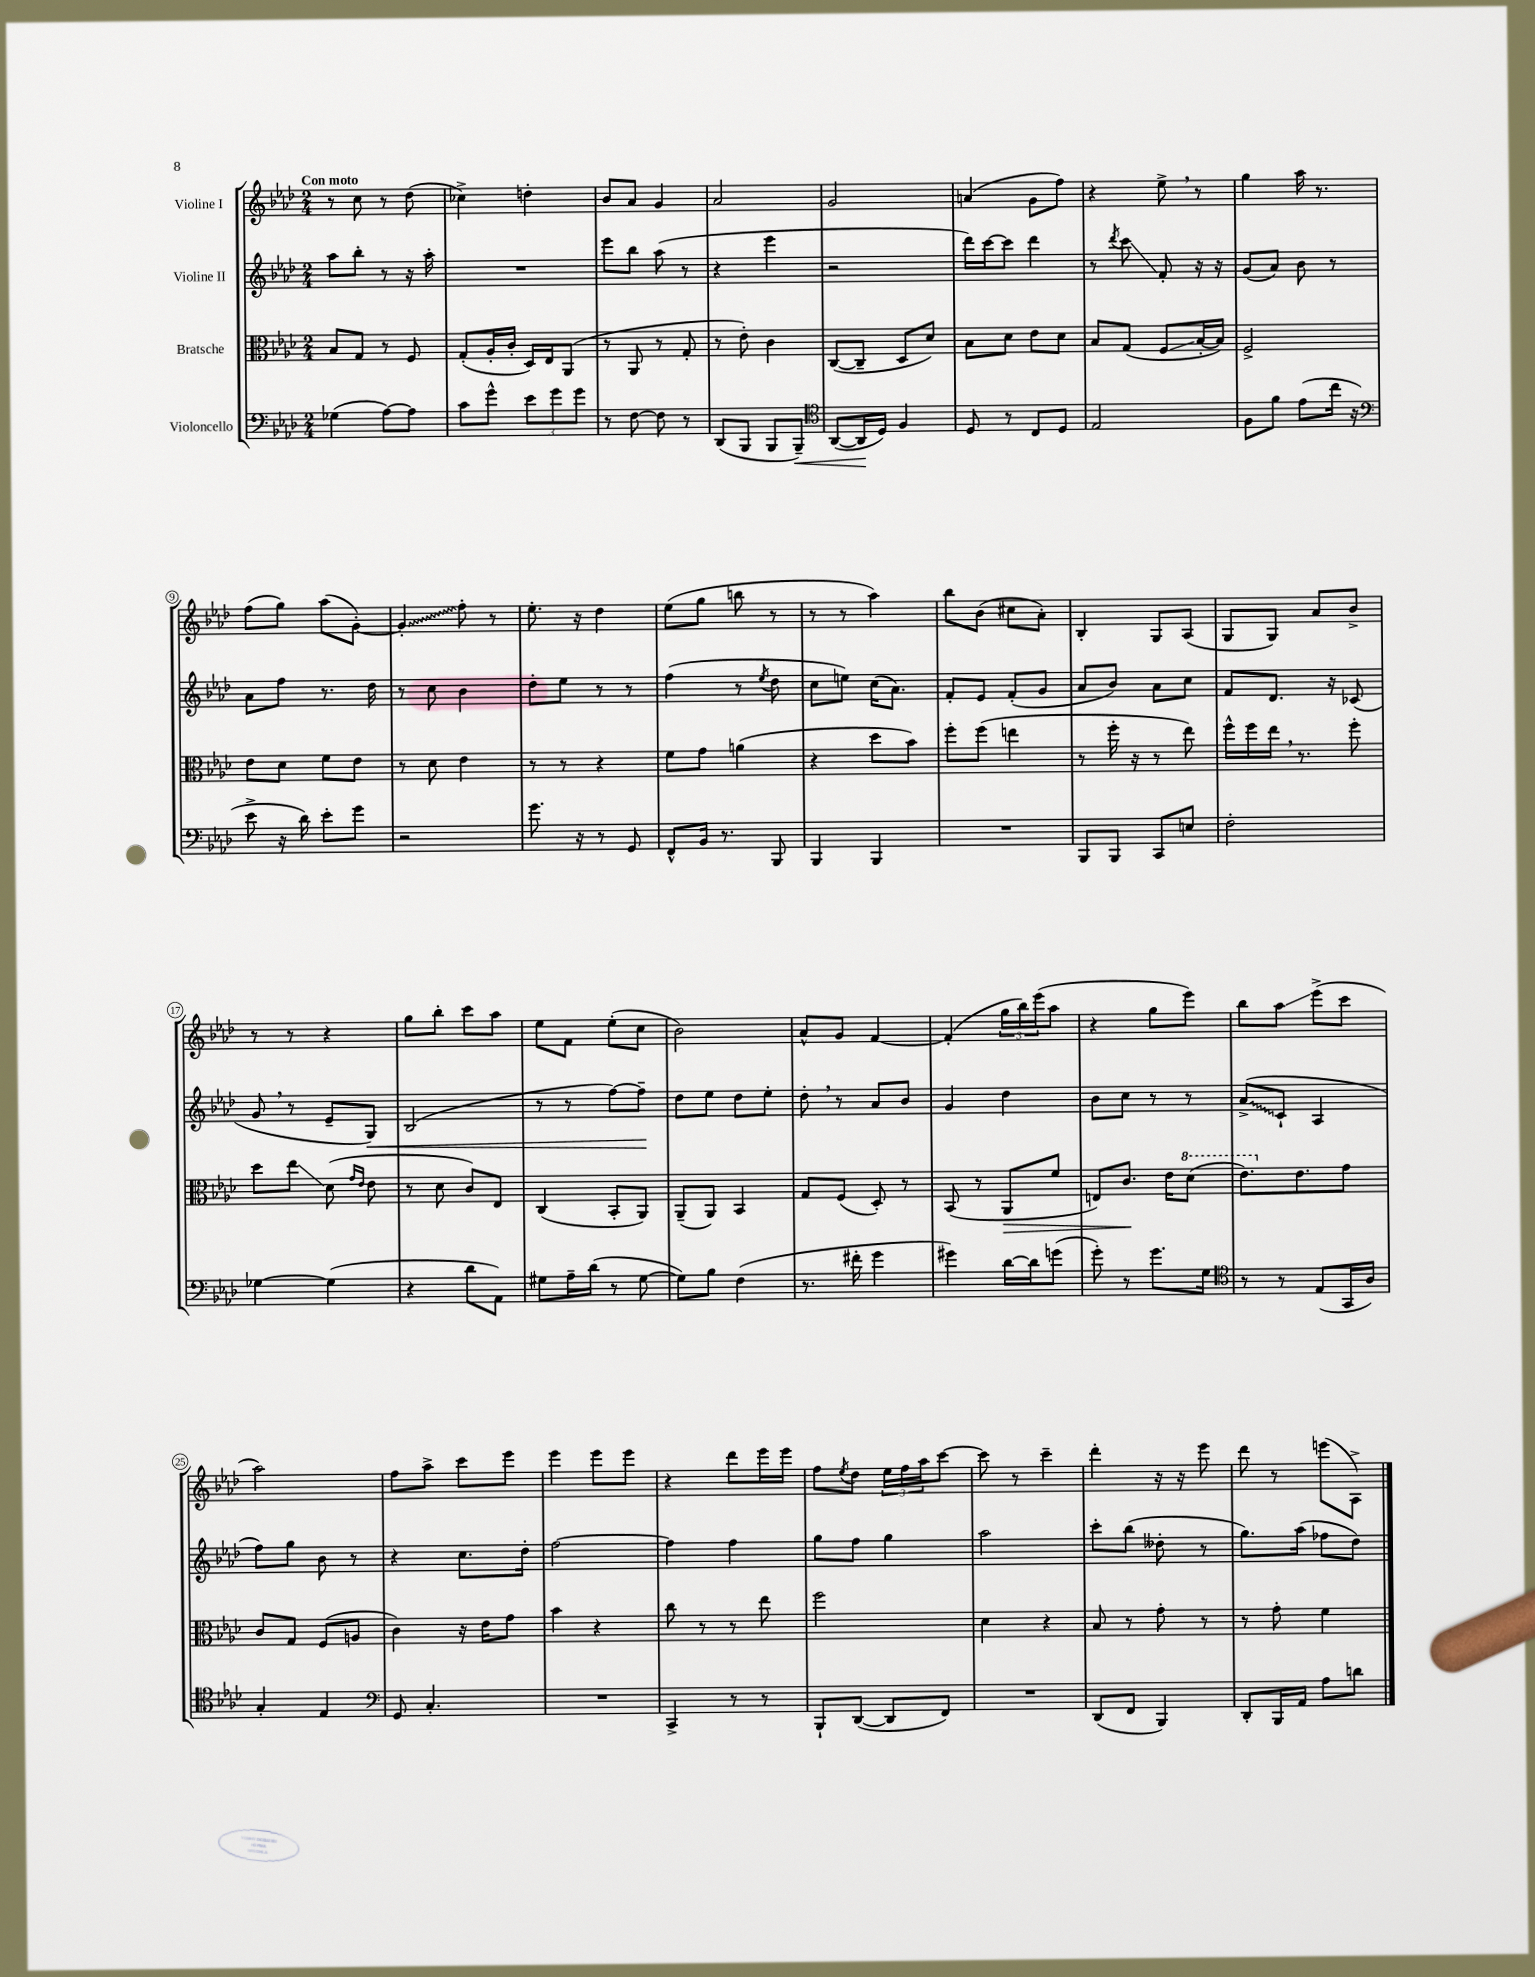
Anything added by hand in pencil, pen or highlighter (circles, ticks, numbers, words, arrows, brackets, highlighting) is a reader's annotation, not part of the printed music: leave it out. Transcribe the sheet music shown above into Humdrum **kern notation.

**kern	**kern	**kern	**kern
*staff4	*staff3	*staff2	*staff1
*clefF4	*clefC3	*clefG2	*clefG2
*k[b-e-a-d-]	*k[b-e-a-d-]	*k[b-e-a-d-]	*k[b-e-a-d-]
*M2/4	*M2/4	*M2/4	*M2/4
(4G-	8B-	8aa-	8r
.	8G	8bb-'	8cc
[8A-)	8r	8r	8r
8A-]	8F	16r	(8dd-
.	.	16aa-'	.
=	=	=	=
8c	(8G'	2r	4cc-^)
8g^^	16A-'	.	.
.	16c'	.	.
12e-	16D-)	.	4dd'
.	16E-	.	.
12g	.	.	.
.	(8AA-	.	.
12g	.	.	.
=	=	=	=
8r	8r	8eee-	8b-
[8F	8AA-	8bb-	8a-
8F]	8r	(8aa-	4g
8r	8G'	8r	.
=	=	=	=
(8DD-	8r	4r	2a-
8BBB-	8e-')	.	.
8BBB-	4c	4eee-	.
8BBB-~)	.	.	.
=	=	=	=
*clefC4	*	*	*
([8AA-	([8C	2r	2g
16AA-]	8C~]	.	.
16D-)	.	.	.
4F	8D-	.	.
.	8d-)	.	.
=	=	=	=
8D-	8B-	16ddd-)	(4a
.	.	[16ccc	.
8r	8d-	8ccc]	.
8C	8e-	4ddd-	8g
8D-	8d-	.	8ff)
=	=	=	=
2E-	8B-	8r	4r
.	.	8qddd-	.
.	(8G	8ccc	.
.	8F	8f'	8ee-^
.	[16B-'	16r	8r
.	16B-])	16r	.
=	=	=	=
8F	2F^	(8g	4gg
8f	.	8a-)	.
(8e-	.	8b-	16aa-
.	.	.	8.r
16cc	.	8r	.
16r	.	.	.
=	=	=	=
*clefF4	*	*	*
8e-^	8e-	8a-	(8ff
16r	8d-	8ff	8gg)
16d-)	.	.	.
8e-'	8f	8.r	(8aa-
8g	8e-	.	[8g')
.	.	16dd-	.
=	=	=	=
2r	8r	8r	4g']
.	8d-	8cc	.
.	4e-	4b-	8ff'
.	.	.	8r
=	=	=	=
8.g	8r	8dd-'	8.ee-'
.	8r	8ee-	.
16r	.	.	16r
8r	4r	8r	4dd-
8GG	.	8r	.
=	=	=	=
8FF^^	8f	(4ff	(8ee-
16BB-	8g	.	8gg
8.r	.	.	.
.	(4a	8r	8bb
.	.	8qee-	.
8BBB-	.	8dd-	8r
=	=	=	=
4BBB-	4r	8cc	8r
.	.	8ee)	8r
4BBB-	8dd-	(16cc	4aa-)
.	.	8.a-)	.
.	8b-)	.	.
=	=	=	=
2r	8ff'	8f'	8bb-
.	(8ff	8e-	(8b-
.	4ee	(8f'	8cc#
.	.	8g	8a-')
=	=	=	=
8BBB-	8r	8a-	4B-'
8BBB-	16ff'	8b-)	.
.	16r	.	.
8CC	8r	8a-	8G
8E	8ee-)	8cc	(8A-
=	=	=	=
2F'	16ff^^	8f	8G
.	16ff	.	.
.	16ee-	8.d-	8G)
.	8.r	.	.
.	.	.	8a-
.	.	16r	.
.	8ff'	(8c-	8b-^
=	=	=	=
[4G-	8dd-	8g	8r
.	8ee-	8r	8r
(4G-]	(8d-	8e-~	4r
.	16qqg	.	.
.	16qqe-	.	.
.	8e-	8G)	.
=	=	=	=
4r	8r	(2B-	8gg
.	8d-	.	8bb-'
8d-	8c)	.	8ccc
8AA-)	8E-	.	8aa-
=	=	=	=
8G#	(4C	8r	8ee-
16A-~	.	8r	8f
(16d-	.	.	.
8r	8BB-'	[8ff)	(8ee-'
[8G#	8AA-)	8ff~]	8cc
=	=	=	=
8G#])	(8AA-~	8dd-	2b-)
8B-	8AA-)	8ee-	.
(4F	4BB-	8dd-	.
.	.	8ee-'	.
=	=	=	=
8.r	8G	8dd-'	8a-^^
.	(8F	8r	8g
16f#'	.	.	.
4g	8D-')	8a-	[4f
.	8r	8b-	.
=	=	=	=
4g#)	(8BB-	4g	(4f']
.	8r	.	.
[16d-	8AA-	4dd-	24gg
.	.	.	24bb-)
16d-]	.	.	.
.	.	.	(24eee-
(8g	8f	.	8aa-
=	=	=	=
8g')	8E)	8b-	4r
8r	8.c	8cc	.
8.g	.	8r	8gg
.	16e-	.	.
.	(8dd-	8r	8eee-)
16G	.	.	.
=	=	=	=
*clefC4	*	*	*
8r	8.ee-)	(8a-^	8bb-
8r	.	8c`	8aa-
.	8.e-	.	.
(8E-	.	4A-	(8eee-^
16GG	8g	.	8ccc
16A-)	.	.	.
=	=	=	=
4G'	8c	8ff)	2aa-)
.	8G	8gg	.
4E-	(8F	8b-	.
.	8A	8r	.
=	=	=	=
*clefF4	*	*	*
8GG	4c)	4r	8ff
4.C'	.	.	8aa-^
.	16r	8.cc	8ccc
.	16e-	.	.
.	8g	.	8eee-
.	.	16dd-'	.
=	=	=	=
2r	4b-	[2ff	4eee-
.	4r	.	8eee-
.	.	.	8eee-
=	=	=	=
4CC^	8cc	4ff]	4r
.	8r	.	.
8r	8r	4ff	8ddd-
8r	8ee-	.	16eee-
.	.	.	16eee-
=	=	=	=
8BBB-`	2ff	8gg	8ff
.	.	.	8qee-
([8DD-	.	8ff	8dd-
8DD-]	.	4gg	24ee-
.	.	.	24ff
.	.	.	24aa-
8FF)	.	.	[8ccc
=	=	=	=
2r	4d-	2aa-	8ccc]
.	.	.	8r
.	4r	.	4ccc~
=	=	=	=
(8DD-	8B-	8ccc'	4ddd-'
8FF	8r	(8bb-	.
4BBB-)	8g'	8dd--'	16r
.	.	.	16r
.	8r	8r	8eee-
=	=	=	=
8DD-'	8r	8.gg)	8ddd-
16BBB-	8g'	.	8r
16AA-	.	(16aa-	.
8A-	4f	8ff-	(8eee
8d	.	8dd-)	8A-^)
==	==	==	==
*-	*-	*-	*-
